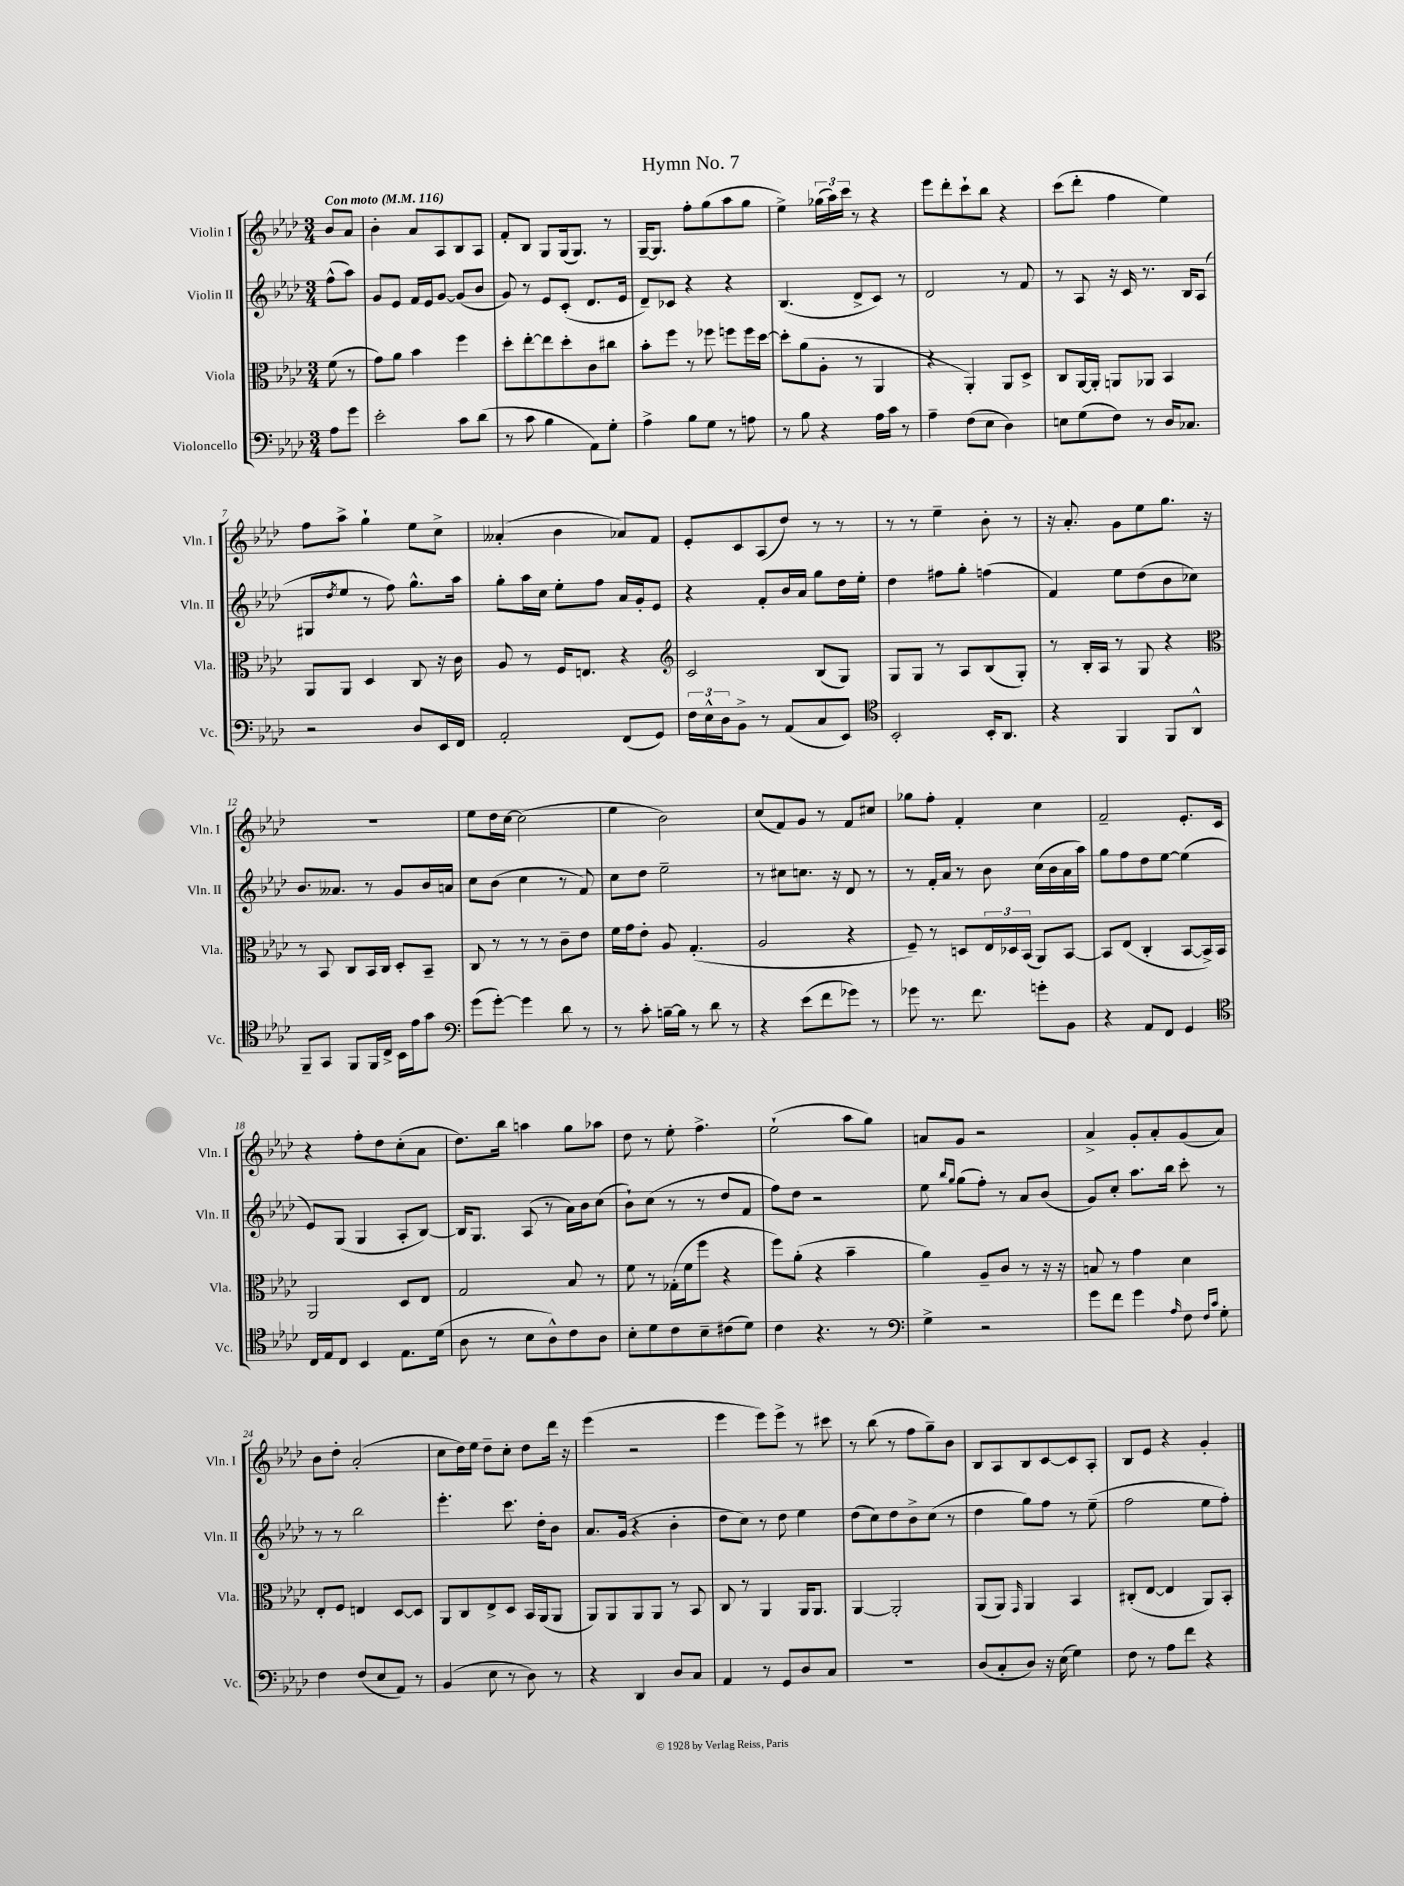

**kern	**kern	**kern	**kern
*part4	*part3	*part2	*part1
*staff4	*staff3	*staff2	*staff1
*I"Violoncello	*I"Viola	*I"Violin II	*I"Violin I
*I'Vc.	*I'Vla.	*I'Vln. II	*I'Vln. I
*clefF4	*clefC3	*clefG2	*clefG2
*k[b-e-a-d-]	*k[b-e-a-d-]	*k[b-e-a-d-]	*k[b-e-a-d-]
*M3/4	*M3/4	*M3/4	*M3/4
*MM116	*MM116	*MM116	*MM116
=	=	=	=
!	!	!	!LO:TX:a:B:t=Con moto
8A-\L	(8f\	(8ff^^\L	8b-/L
8g\J	8r	8aa-\J)	8a-/J
=1	=1	=1	=1
2e-'\	8g\L)	8g/L	4b-'\
.	8a-\J	8e-/J	.
.	4b-\	16f/LL	8a-/L
.	.	16e-/J	.
.	.	[8g/J	8A-/
8c\L	4ff\	(8g/L]	8B-/
(8d-\J	.	8b-/J	8A-/J
=2	=2	=2	=2
8r	8dd-'\L	8g/)	8f'/L
8c\	[8ee-'\	8r	8B-/J
4B-\	8ee-\]	8e-/L	8G/L
.	8dd-'\	(8c'/J	(16G/k
.	.	.	8.G/J)
8AA-\L)	8c\	8.d-/L	.
8G'\J	8cc#X\J	.	8r
.	.	16e-/Jk	.
=3	=3	=3	=3
4A-^\	8b-'\L	8d-~/L)	[16G~/KL
.	.	.	8.G/J]
.	8ff\J	8c-X/J	.
8B-\L	8r	4r	8ff'\L
8G\J	8ff-X\	.	(8gg\
8r	8ffn\L	4r	8aa-\
8An\	16ff\L	.	8gg\J
.	[16dd-\JJ	.	.
=4	=4	=4	=4
8r	8dd-'\L]	(4.B-/	4ee-^\)
8B-\	(8a-\	.	.
4r	8A-'\J	.	(24gg-X\LL
.	.	.	24aa-\)
.	.	.	24ccc\JJ
.	8r	8d-^/L	8r
16A-\LL	4AA-/	8c/J)	4r
16c\JJ	.	.	.
8r	.	8r	.
=5	=5	=5	=5
4A-~\	4r	2d-/	8eee-\L
.	.	.	8ddd-'\
(8F\L	4AA-'/)	.	8ccc`\
8E-\J	.	.	8bb-\J
4D-\)	8AA-/L	8r	4r
.	8D-^/J	8f/	.
=6	=6	=6	=6
8En\L	8C/L	8r	(8ccc\L
(8G\	[16AA-/L	8A-/	8ddd-'\J
.	16AA-'/JJ]	.	.
8F\J)	8AAn/L	16r	4ff\
.	.	16c/	.
8r	8AA-X/J	8.r	.
16D-/KL	4BB-/	.	4ee-\)
8.C-X/J	.	16B-/KL	.
.	.	(8A-/J	.
!!LO:LB:g=z
=7	=7	=7	=7
2r	8AA-/L	8G#X/L	8ff\L
.	.	8qdd-/	.
.	8AA-/J	8ee-/J	8aa-^\J
.	4D-/	8r	4gg`\
.	.	8ff\)	.
8D-/L	8C/	8.gg^^\L	8ee-\L
16EE-/L	16r	.	8cc^\J
16FF/JJ	16c\	16aa-\Jk	.
=8	=8	=8	=8
2AA-'/	8A-/	8gg'\L	(4a--X'/
.	8r	16aa-\L	.
.	.	16cc\JJ	.
.	16F/KL	8ee-'\L	4b-\
.	8.En/J	.	.
.	.	8ff\J	.
(8FF/L	4r	16a-/LL	8a-X/L)
.	.	16g'/J	.
8GG/J)	.	8e-/J	8f/J
=9	=9	=9	=9
*	*clefG2	*	*
24F\LL	2c/	4r	8e-'/L
24E-^^\	.	.	.
24D-\J	.	.	.
8BB-^\J	.	.	8c/
8r	.	8f'/L	(8A-/
(8AA-/L	.	16b-/L	8dd-/J)
.	.	16a-/JJ	.
8C/	(8B-/L	8gg\L	8r
8EE-/J)	8G/J)	16dd-\L	8r
.	.	16ee-'\JJ	.
=10	=10	=10	=10
*clefC4	*	*	*
2BB-'/	8G/L	4dd-\	8r
.	8G/J	.	8r
.	8r	8ff#X\L	4ee-~\
.	8A-/L	8gg'\J	.
16BB-'/KL	(8B-/	(4ffn\	8b-'\
8.AA-/J	.	.	.
.	8G'/J)	.	8r
=11	=11	=11	=11
4r	8r	4f/)	16r
.	.	.	8.a-'/
.	16B-'/LL	.	.
.	16A-/JJ	.	.
4FF/	8r	8ee-\L	8g\L
.	8G/	(8dd-\	8ee-\
8FF/L	4r	8b-\	8.gg\J
8AA-^^/J	.	8cc-X\J)	.
.	.	.	16r
!!LO:LB:g=z
=12	=12	=12	=12
*	*clefC3	*	*
8FF~/L	8r	8.b-/L	2.r
8GG/J	8BB-/	.	.
.	.	8.a--X/J	.
8FF/L	8C/L	.	.
16FF/L	16BB-/L	8r	.
16C^/JJ	16C/JJ	.	.
16BB-\LL	8D-'/L	8g/L	.
16e-\J	.	.	.
8g\J	8BB-~/J	16b-/L	.
.	.	16an/JJ	.
=13	=13	=13	=13
*clefF4	*	*	*
(8g\L	8C/	8cc\L	8ee-\L
[8g'\J)	8r	(8b-\J	16dd-\L
.	.	.	[16cc\JJ
4g\]	8r	4cc\	(2cc\]
.	8r	.	.
8d-\	8c~\L	8r	.
8r	8e-\J	8f/)	.
=14	=14	=14	=14
8r	16f\LL	8cc\L	4ee-\
.	16g\J	.	.
8c'\	8e-'\J	8dd-\J	.
[16Bn~\LL	8A-/	2ee-~\	2b-\)
16B\JJ]	.	.	.
8r	(4.G'/	.	.
8d-\	.	.	.
8r	.	.	.
=15	=15	=15	=15
4r	2A-/	8r	(8cc/L
.	.	8cc#X\L	8f/)
(8e-\L	.	8.ccn\J	8g/J
8f\	.	.	8r
.	.	16r	.
8g-X\J)	4r	8d-/	8f/L
8r	.	8r	8cc#X/J
=16	=16	=16	=16
8g-X\	8F~/)	8r	8gg-X\L
8.r	8r	16f'/LL	8ff'\J
.	.	16a-/JJ	.
.	8Dn/L	8r	4f'/
8.f\	.	.	.
.	24E-/L	8b-\	.
.	24D-X/	.	.
.	(24BB-/JJ	.	.
8gn'\L	8AA-/L)	(16cc\LL	4cc\
.	.	16b-\	.
8BB-\J	[8BB-/J	16a-\	.
.	.	16aa-\JJ)	.
=17	=17	=17	=17
4r	8BB-/L]	8gg\L	2f~/
.	(8E-/J	8ff\	.
8AA-/L	4C'/	8dd-\	.
8FF/J	.	[8ee-\J	.
4GG/	[8BB-/L	(4ee-\]	8.e-'/L
.	16BB-^/L])	.	.
.	16BB-/JJ	.	16c/Jk
!!LO:LB:g=z
=18	=18	=18	=18
*clefC4	*	*	*
16C/LL	2AA-/	8e-/L)	4r
16E-/J	.	.	.
8C/J	.	(8G/J	.
4BB-/	.	4G/	8ff'\L
.	.	.	8dd-\
8.E-\L	8D-/L	8A-'/L	(8cc'\
.	8E-/J	[8B-/J)	8a-\J
(16d-\Jk	.	.	.
=19	=19	=19	=19
8A-\	2G/	16B-/KL]	8.dd-\L)
.	.	8.G/J	.
8r	.	.	.
.	.	.	16bb-\Jk
8B-\L	.	(8A-/	4aan\
8A-^^\)	.	8r	.
8c\	8B-/	16a-\LL)	8gg\L
.	.	16b-\J	.
8A-\J	8r	(8cc\J	8aa-X\J
=20	=20	=20	=20
8B-'\L	8f\	8b-`\L)	8dd-\
8d-\	8r	(8cc\J	8r
8c\	(16G-X'\LL	8r	8ee-'\
.	16f\J	.	.
8B-~\	8ff\J	8r	4.ff^\
(8c#X\	4r	8dd-/L	.
8d-\J)	.	8f/J	.
=21	=21	=21	=21
4c\	8ff\L)	8ff\L)	(2ee-`\
.	(8a-'\J	8dd-\J	.
4.r	4r	2r	.
.	4b-~\	.	8aa-\L
8r	.	.	8gg\J)
=22	=22	=22	=22
*clefF4	*	*	*
4G^\	4a-\)	8ee-\	8an/L
.	.	16qqbb-/LL	.
.	.	16qqgg/JJ	.
.	.	(8gg\L	8g/J
2r	8A-~/L	8ff'\J)	2r
.	8c/J	8r	.
.	8r	8a-/L	.
.	16r	(8b-/J	.
.	16r	.	.
=23	=23	=23	=23
8g\L	8Bn/	8g/L)	4a-^/
8f\J	8r	8cc'/J	.
4g\	4g\	8.aa-\L	8g'/L
.	.	.	8a-'/
.	.	16bb-\Jk	.
16qqA-/	.	.	.
8F\	4d-\	8ccc'\	(8g/
16qqF/LL	.	.	.
16qqc/JJ	.	.	.
8G'\	.	8r	8a-/J)
!!LO:LB:g=z
=24	=24	=24	=24
4F\	8E-'/L	8r	8b-\L
.	8F/J	8r	8dd-'\J
(8F/L	4En/	2bb-\	(2a-'/
8E-/	.	.	.
8AA-/J)	[8D-/L	.	.
8r	8D-/J]	.	.
=25	=25	=25	=25
(4BB-/	8AA-/L	4.eee-'\	8cc\L
.	8C/	.	16dd-\L)
.	.	.	16ee-\JJ
8E-\	8E-^/	.	8dd-~\L
8r	8D-/J	8.ccc\	8cc'\J
8D-\)	16BB-/LL	.	8dd-\L
.	(16AA-/J	16dd-'\KL	.
8r	8AA-/J	8b-\J	16ddd-\Jk
.	.	.	16r
=26	=26	=26	=26
4r	8AA-/L)	8.a-/L	(4eee-\
.	8AA-/	.	.
.	.	(16g/Jk	.
4DD-/	8AA-/	4r	2r
.	8AA-/J	.	.
8D-/L	8r	4b-'\	.
8C/J	8BB-/	.	.
=27	=27	=27	=27
4AA-/	8C/	8dd-\L	4eee-\
.	8r	8cc\J)	.
8r	4AA-/	8r	8eee-\L)
8GG/L	.	8dd-\	8eee-^\J
8D-/	16AA-/KL	4ee-\	8r
.	8.AA-/J	.	.
8C/J	.	.	8ccc#X\
=28	=28	=28	=28
2.r	[4AA-/	(8dd-\L	8r
.	.	8cc\)	(8bb-\
.	2AA-'/]	8dd-\	8r
.	.	8b-^\	8ff\L
.	.	(8cc\J	8gg~\)
.	.	8r	8b-\J
=29	=29	=29	=29
(8D-/L	(8AA-/L	4dd-\	8B-/L
8C'/	8AA-/J)	.	8A-/
.	16qqGG/	.	.
8D-/J)	4AA-/	8gg\L)	8B-/
16r	.	8ff\J	[8c/
(16E-\	.	.	.
4G\)	4BB-/	8r	8c/]
.	.	(8ee-~\	8A-'/J
=30	=30	=30	=30
8F\	(8C#X'/L	2ff\	8B-/L
8r	[8E-/J	.	8e-/J
8A-\L	4E-/]	.	4r
8f\J	.	.	.
4r	8AA-/L)	8ee-\L	4g'/
.	8BB-'/J	8ff'\J)	.
==	==	==	==
*-	*-	*-	*-
